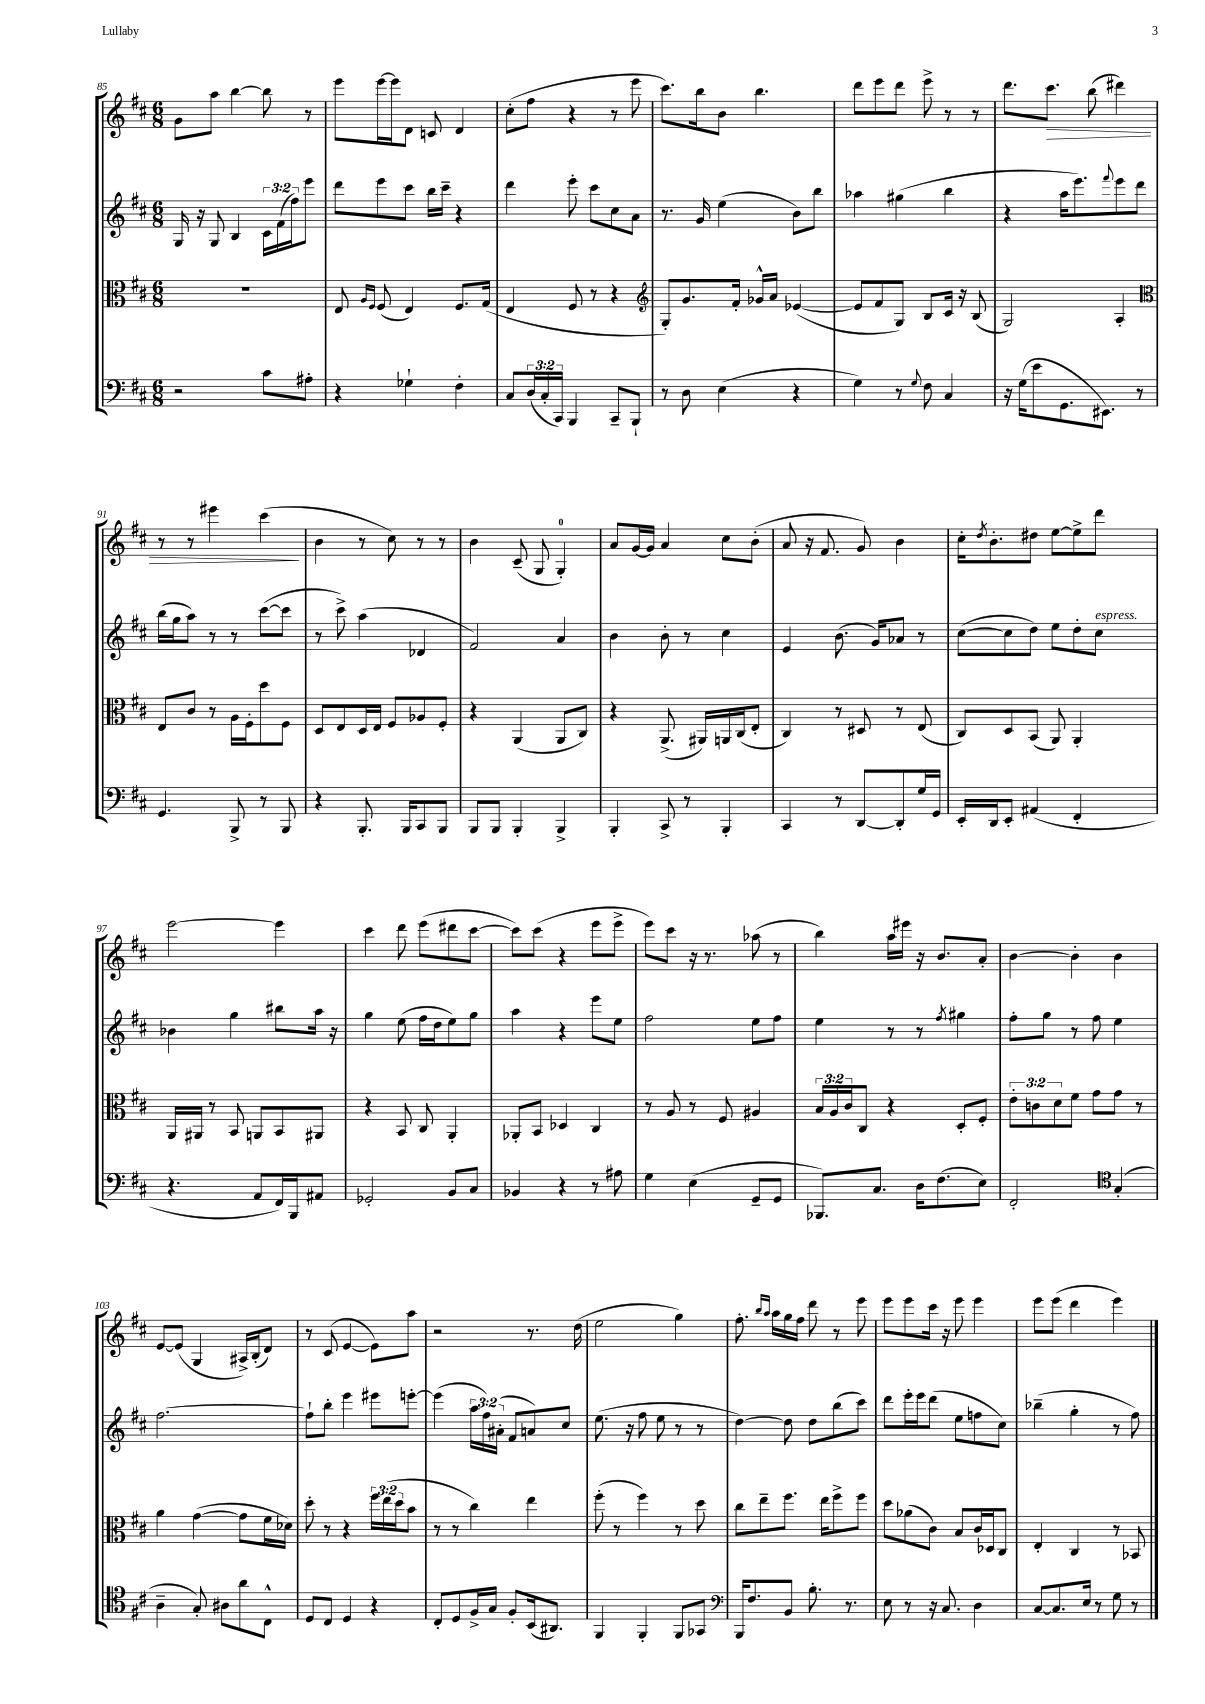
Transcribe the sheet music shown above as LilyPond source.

<<
\new StaffGroup <<
\new Staff = "s0" {
    \clef treble \key d \major \numericTimeSignature \time 6/8
    g'8 a''8 b''4~ b''8 r8 |
    e'''8 e'''16~ e'''16 d'8 c'8 d'4 |
    cis''8-.( fis''8 r4 r8 e'''8 |
    cis'''8.) b''16 b'8 b''4. |
    d'''8 e'''8 d'''8 e'''8-> r8 r8 |
    d'''8. cis'''8.\> b''8( dis'''4) |
    r8 r8 eis'''4 cis'''4\!( |
    b'4 r8 cis''8) r8 r8 |
    b'4 cis'8--( g8 g4-0-.) |
    a'8 g'16~ g'16 a'4 cis''8 b'8-.( |
    a'8 r16 fis'8. g'8) b'4 |
    cis''16-. \acciaccatura { d''8 } b'8.-. dis''8 e''8~ e''8-> d'''8 |
    e'''2~ e'''4 |
    cis'''4 d'''8 e'''8( dis'''8 cis'''8~ |
    cis'''8) cis'''8( r4 e'''8 e'''8-> |
    e'''8) cis'''8 r16 r8. aes''8( r8 |
    b''4) a''16 eis'''16 r16 b'8. a'8-. |
    b'4~ b'4-. b'4 |
    e'8~ e'8( g4 ais16->) b16-.( d'8) |
    r8 cis'8( e'4~ e'8) a''8 |
    r2 r8. d''16( |
    e''2 g''4) |
    fis''8.-. \grace { b''16 a''16 } a''16 g''16 fis''16 d'''8 r8 e'''8 |
    e'''8 e'''8 cis'''16 r16 e'''8 e'''4 |
    e'''8 e'''8( d'''4 e'''4) \bar "|." |
}
\new Staff = "s1" {
    \clef treble \key d \major \numericTimeSignature \time 6/8 \override Staff.TupletNumber.text = #tuplet-number::calc-fraction-text
    g16 r16 g8 b4 \tuplet 3/2 { cis'16 fis'16( fis''16) } e'''8 |
    d'''8 e'''8 cis'''8 b''16 cis'''16-- r4 |
    d'''4 e'''8-. cis'''8 cis''8 a'8 |
    r8. g'16 e''4( b'8) b''8 |
    aes''4 gis''4( b''4 |
    r4 a''16 e'''8.) \appoggiatura { fis'''8 } e'''8 d'''8 |
    b''16( g''16 a''8) r8 r8 cis'''8~( cis'''8 |
    r8 cis'''8->) a''4( des'4 |
    fis'2) a'4 |
    b'4 b'8-. r8 cis''4 |
    e'4 b'8.( g'16) aes'8 r8 |
    cis''8~( cis''8 d''8) e''8 d''8-. cis''8^\markup { \italic "espress." } |
    bes'4 g''4 bis''8 a''16 r16 |
    g''4 e''8( fis''16 d''16 e''8) g''8 |
    a''4 r4 e'''8 e''8 |
    fis''2 e''8 fis''8 |
    e''4 r8 r8 \acciaccatura { fis''8 } gis''4 |
    fis''8-. g''8 r8 fis''8 e''4 |
    fis''2.~ |
    fis''8-! b''8-. e'''4 eis'''8 e'''8~-. |
    e'''4( \tuplet 3/2 { a''16 fis''16) ais'16-.( } fis'8 a'8) cis''8 |
    e''8.( r16 fis''8 e''8 r8 r8 |
    d''4~) d''8 d''8 b''8( cis'''8) |
    d'''8 e'''16-. e'''16 d'''8( e''8 f''8 cis''8) |
    bes''4--( g''4-. r8 fis''8) \bar "|." |
}
\new Staff = "s2" {
    \clef alto \key d \major \numericTimeSignature \time 6/8 \override Staff.TupletNumber.text = #tuplet-number::calc-fraction-text
    R2. |
    e8 \grace { a16 fis16 } fis8( e4) fis8. g16( |
    e4 fis8 r8 r4 |
    \clef treble g8-.) g'8. fis'16-. ges'16-^ a'16 ees'4~( |
    ees'8 fis'8 g8) b8 cis'16 r16 b8( |
    g2) a4-. |
    \clef alto e8 cis'8 r8 a16 fis16-. d''8 fis8 |
    d8 e8 d16 e16 fis8 aes8 fis8-. |
    r4 a,4( a,8 cis8) |
    r4 a,8.->( ais,16) a,16 cis16( e8-. |
    cis4) r8 dis8 r8 e8( |
    cis8) d8 b,8( a,8) a,4-. |
    a,16 ais,16 r8 b,8 a,8 b,8 ais,8 |
    r4 b,8 cis8 a,4-. |
    aes,8-. b,8 des4 cis4 |
    r8 a8 r8 fis8 ais4 |
    \tuplet 3/2 { b16 a16 cis'16 } cis8 r4 d8-. fis8-. |
    \tuplet 3/2 { e'8-. c'8 d'8 } fis'8 g'8 g'8 r8 |
    a'4 g'4~( g'8 fis'16 des'16) |
    d''8-. r8 r4 \tuplet 3/2 { fis''16 e''16( d''16 } b'8 |
    r8 r8 cis''4) e''4 |
    fis''8-.( r8 fis''4) r8 d''8 |
    cis''8 e''8-- fis''8. e''16 fis''8-> fis''8 |
    d''8 aes'8( cis'8) b8 cis'16 des16 cis8 |
    e4-. cis4 r8 bes,8 \bar "|." |
}
\new Staff = "s3" {
    \clef bass \key d \major \numericTimeSignature \time 6/8 \override Staff.TupletNumber.text = #tuplet-number::calc-fraction-text
    r2 cis'8 ais8-. |
    r4 ges4-! fis4-. |
    cis8 \tuplet 3/2 { d16( cis16-. cis,16) } b,,4 cis,8-- b,,8-! |
    r8 d8 e4( r4 |
    g4) r8 \appoggiatura { g8 } fis8 cis4 |
    r16 g16( e'8 g,8. eis,8.) r8 |
    g,4. b,,8-> r8 b,,8 |
    r4 b,,8.-. b,,16 cis,8 b,,8 |
    b,,8 b,,8 b,,4-. b,,4-> |
    b,,4-. cis,8-> r8 b,,4-. |
    cis,4 r8 d,8~ d,8-. g16 g,16 |
    e,16-. d,16 e,8-. ais,4( fis,4-. |
    r4. a,8 fis,16) b,,16 ais,8 |
    ges,2-. b,8 cis8 |
    bes,4 r4 r8 ais8 |
    g4 e4( g,8-- g,8 |
    bes,,8.) cis8. d16 fis8.( e8) |
    fis,2-. \clef tenor g4-.( |
    a4-- g8-.) ais8 a'8 cis8-^ |
    d8 cis8 d4 r4 |
    cis8-. d8 fis16-> g16 fis8-. b,16( ais,8.) |
    fis,4 fis,4-. fis,8 ges,8 |
    \clef bass b,,16 fis8. b,8 b8.-. r8. |
    e8 r8 r16 cis8. d4 |
    cis8~ cis8. e16 r8 g8 r8 \bar "|." |
}
>>
>>
\layout { \context { \Score currentBarNumber = #85 } }
